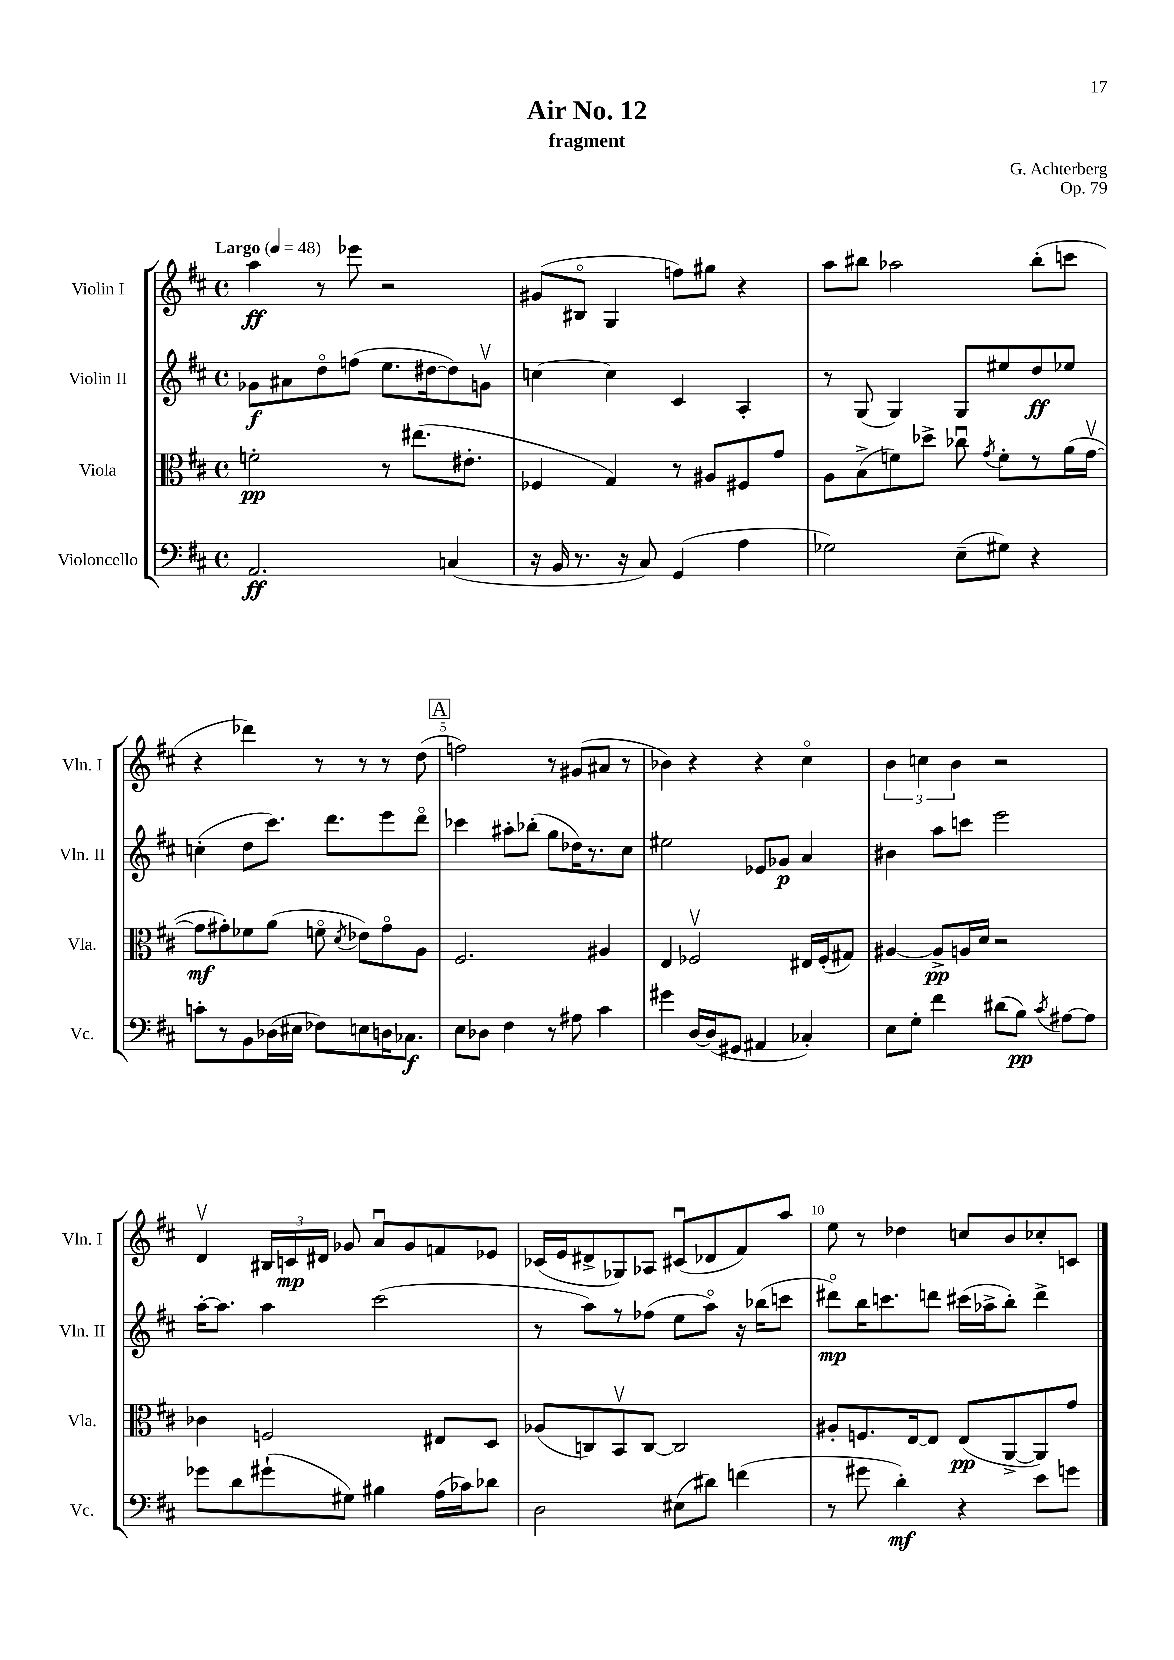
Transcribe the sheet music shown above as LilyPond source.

\header { title = "Air No. 12" composer = "G. Achterberg" subtitle = "fragment" opus = "Op. 79" }
<<
\new StaffGroup <<
\new Staff = "s0" \with { instrumentName = "Violin I" shortInstrumentName = "Vln. I" } {
    \clef treble \key d \major \defaultTimeSignature \time 4/4 \tempo "Largo" 4 = 48
    \autoBeamOff a''4\ff r8 ees'''8 r2 |
    gis'8[( bis8]\flageolet g4 f''8[) gis''8] r4 |
    a''8[ bis''8] aes''2 bis''8[-.( c'''8] |
    r4 des'''4) r8 r8 r8 d''8( |
    \mark \markup { \box "A" } f''2) r8 gis'8[( ais'8] r8 |
    bes'4) r4 r4 cis''4\flageolet |
    \tuplet 3/2 { b'4 c''4 b'4 } r2 |
    d'4\upbow \tuplet 3/2 { bis16[ c'16\mp dis'16] } ges'8 a'8[\downbow ges'8 f'8 ees'8] |
    ces'16[( e'16 dis'8-> ges8) aes8] cis'8[\downbow( des'8 fis'8) a''8] |
    e''8 r8 des''4 c''8[ b'8 ces''8-. c'8] \bar "|." |
}
\new Staff = "s1" \with { instrumentName = "Violin II" shortInstrumentName = "Vln. II" } {
    \clef treble \key d \major \defaultTimeSignature \time 4/4
    \autoBeamOff ges'8[\f ais'8 d''8\flageolet f''8]( e''8.[ dis''16~ dis''8) g'8]\upbow |
    c''4~ c''4 cis'4 a4-. |
    r8 g8( g4) g8[ eis''8 d''8\ff ees''8] |
    c''4-.( d''8[ cis'''8.]) d'''8.[ e'''8 d'''8]\flageolet |
    \mark \markup { \box "A" } ces'''4 ais''8[-. bes''8]-.( g''8[ des''16) r8. cis''8] |
    eis''2 ees'8[ ges'8]\p a'4 |
    bis'4 a''8[ c'''8] e'''2 |
    a''16[~-. a''8.] a''4 cis'''2( |
    r8 a''8[) r8 fes''8]( e''8[ a''8]\flageolet) r16 bes''16[( c'''8] |
    dis'''8[\flageolet\mp) b''16 c'''8. d'''8] cis'''16[( aes''16-> b''8]-.) d'''4-> \bar "|." |
}
\new Staff = "s2" \with { instrumentName = "Viola" shortInstrumentName = "Vla." } {
    \clef alto \key d \major \defaultTimeSignature \time 4/4
    \autoBeamOff f'2-.\pp r8 eis''8.[( eis'8.]-. |
    fes4 g4) r8 ais8[ fis8 g'8] |
    a8[ b8->( f'8) des''8]-> ces''8\downbow \acciaccatura { g'8 } f'8[-. r8 a'16( g'16]~\upbow |
    g'8[\mf gis'8-.) fes'8 a'8]( f'8\flageolet \acciaccatura { d'8 } ees'8[) gis'8\flageolet a8] |
    \mark \markup { \box "A" } fis2. ais4 |
    e4 fes2\upbow eis16[ fes16-.( gis8]) |
    ais4~ ais8[->\pp a16 d'16] r2 |
    ces'4 f2 eis8[ d8] |
    aes8[( c8) b,8\upbow c8]~ c2 |
    ais8[-. f8. e16~ e8] e8[\pp( a,8~-> a,8) g'8] \bar "|." |
}
\new Staff = "s3" \with { instrumentName = "Violoncello" shortInstrumentName = "Vc." } {
    \clef bass \key d \major \defaultTimeSignature \time 4/4
    \autoBeamOff a,2.\ff c4( |
    r16 b,16 r8. r16 cis8) g,4( a4 |
    ges2) e8[--( gis8]) r4 |
    c'8[-. r8 b,8 des16( eis16] fes8[) e8 d16 ces8.]\f |
    \mark \markup { \box "A" } e8[ des8] fis4 r8 ais8 cis'4 |
    gis'4 d16[~ d16( gis,8] ais,4 ces4-.) |
    e8[ g8]-. fis'4 dis'8[( b8]\pp) \acciaccatura { cis'8 } ais8[~ ais8] |
    ges'8[ d'8 gis'8-!( gis8]) bis4 a16[( ces'16) des'8] |
    d2 eis8[( dis'8]) f'4( |
    r8 gis'8 d'4-.\mf) r4 e'8[ g'8] \bar "|." |
}
>>
>>
\layout { \context { \Score \override BarNumber.break-visibility = ##(#f #t #t) barNumberVisibility = #(every-nth-bar-number-visible 5) } }
